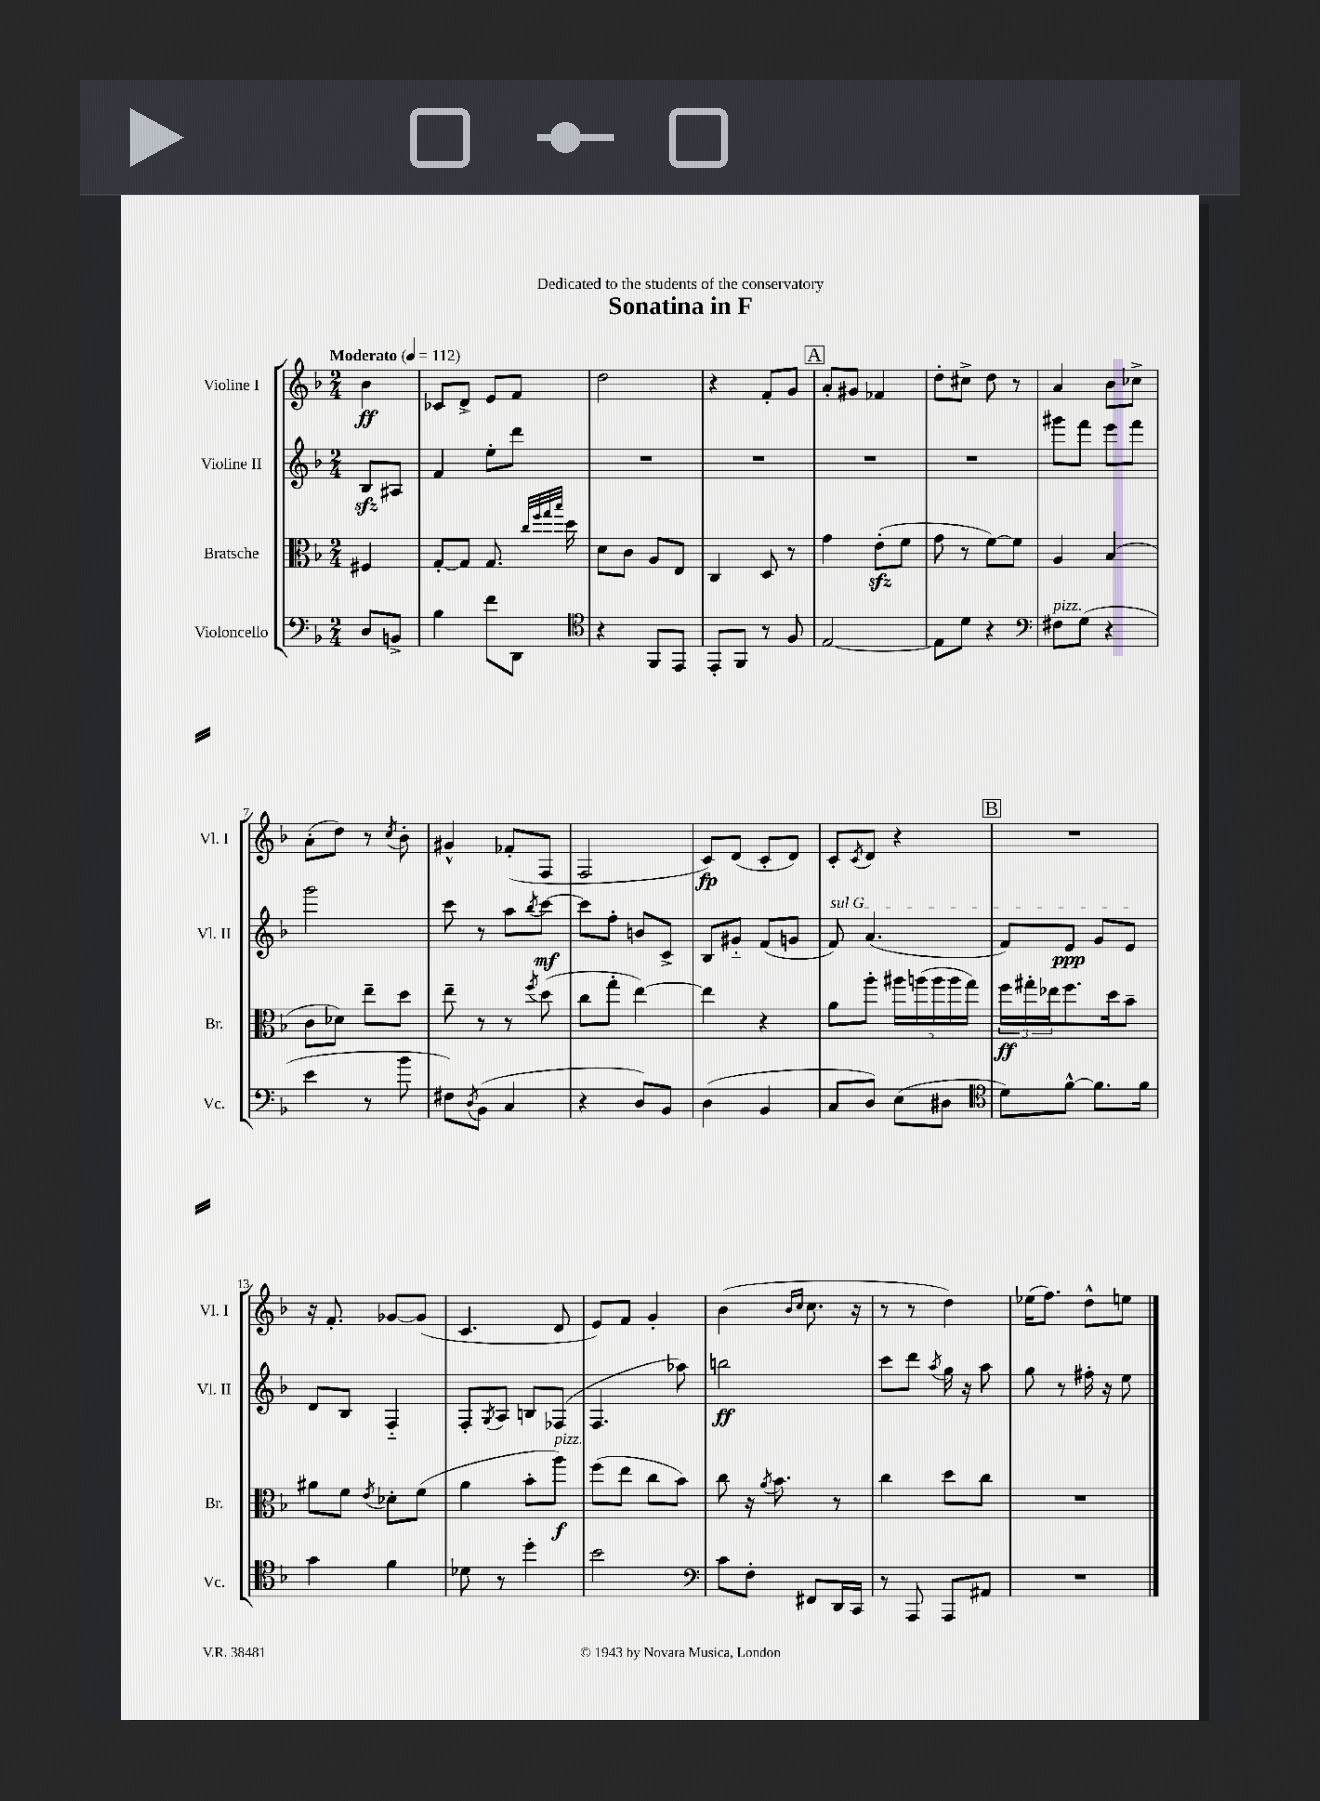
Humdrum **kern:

**kern	**kern	**kern	**kern
*staff4	*staff3	*staff2	*staff1
*clefF4	*clefC3	*clefG2	*clefG2
*k[b-]	*k[b-]	*k[b-]	*k[b-]
*M2/4	*M2/4	*M2/4	*M2/4
*MM112	*MM112	*MM112	*MM112
8D	4F#	8B-	4b-
8BB^	.	8A#	.
=	=	=	=
4B-	[8G'	4f	8c-
.	8G]	.	8d^
8f	8.G	8ee'	8e
8DD	.	8ddd	8f
.	32qqcc	.	.
.	32qqff	.	.
.	32qqgg	.	.
.	32qqbb-	.	.
.	16dd	.	.
=	=	=	=
*clefC4	*	*	*
4r	8d	2r	2dd
.	8c	.	.
8FF	8A	.	.
8EE	8E	.	.
=	=	=	=
8EE'	4C	2r	4r
8FF	.	.	.
8r	8D	.	8f'
8F	8r	.	8g
=	=	=	=
[2E	4g	2r	8a'
.	.	.	8g#
.	(8e'	.	4f-
.	8f	.	.
=	=	=	=
8E]	8g	2r	8dd'
8d	8r	.	8cc#^
4r	[8f)	.	8dd
.	8f]	.	8r
=	=	=	=
*clefF4	*	*	*
8F#	4A	8ggg#	4a
(8G	.	8fff	.
4r	(4B-	8eee	8b-
.	.	8fff	8cc-^
=	=	=	=
4e	8c	2ggg	(8a'
.	8d-)	.	8dd)
8r	8ee~	.	8r
.	.	.	8qcc
8b-	8dd	.	8b-'
=	=	=	=
8F#)	8ee~	8ccc	4g#^^
8qD	.	.	.
(8BB-	8r	8r	.
4C	8r	8aa	(8f-'
.	8qff	8qbb-	.
.	(8dd	[8ccc	8F
=	=	=	=
4r	8cc	8ccc]	2F
.	8gg'	8ff'	.
8D)	[4ee)	8b	.
8BB-	.	8c^	.
=	=	=	=
(4D	4ee]	8B-	8c)
.	.	8g#'~	(8d
4BB-	4r	(8f	8c'
.	.	8g	8d)
=	=	=	=
8C	8a	8f)	8c'
.	.	.	8qc
8D)	8aa'	(4.a	8d
(8E	20aa#	.	4r
.	(20aa	.	.
.	20aa	.	.
8D#	.	.	.
.	20aa	.	.
.	20gg)	.	.
=	=	=	=
*clefC4	*	*	*
8d)	24ff	8f)	2r
.	24gg#'	.	.
.	24ee-	.	.
[8f^^	8.ff	8e	.
8.f]	.	8g	.
.	16dd	.	.
.	8b-~	8e	.
16f	.	.	.
=	=	=	=
4g	8a#	8d	16r
.	.	.	8.f'
.	8f	8B-	.
.	8qe	.	.
4f	8d-'	4F'~	[8g-
.	(8f	.	(8g-]
=	=	=	=
8d-	4a	8F'	4.c
.	.	8qG	.
8r	.	8A	.
4dd'	8b-'	8B	.
.	8aa)	(8F-	8d
=	=	=	=
2b-	(8ff	4.F	8e)
.	8ee	.	8f
.	8cc	.	4g'
.	8b-)	8aa-)	.
=	=	=	=
*clefF4	*	*	*
8c	8cc	2bb	(4b-
8F'	16r	.	.
.	8qa	.	.
.	8.b-	.	.
.	.	.	16qqb-
.	.	.	16qqcc
8FF#	.	.	8.cc
16DD	8r	.	.
16CC	.	.	16r
=	=	=	=
8r	4cc	8ccc	8r
8AAA	.	8ddd	8r
.	.	8qaa	.
8AAA	8dd	16gg	4dd)
.	.	16r	.
8AA#	8cc	8aa	.
=	=	=	=
2r	2r	8gg	(16ee-
.	.	.	8.ff)
.	.	8r	.
.	.	16ff#'	8dd^^
.	.	16r	.
.	.	8ee	8ee
==	==	==	==
*-	*-	*-	*-
